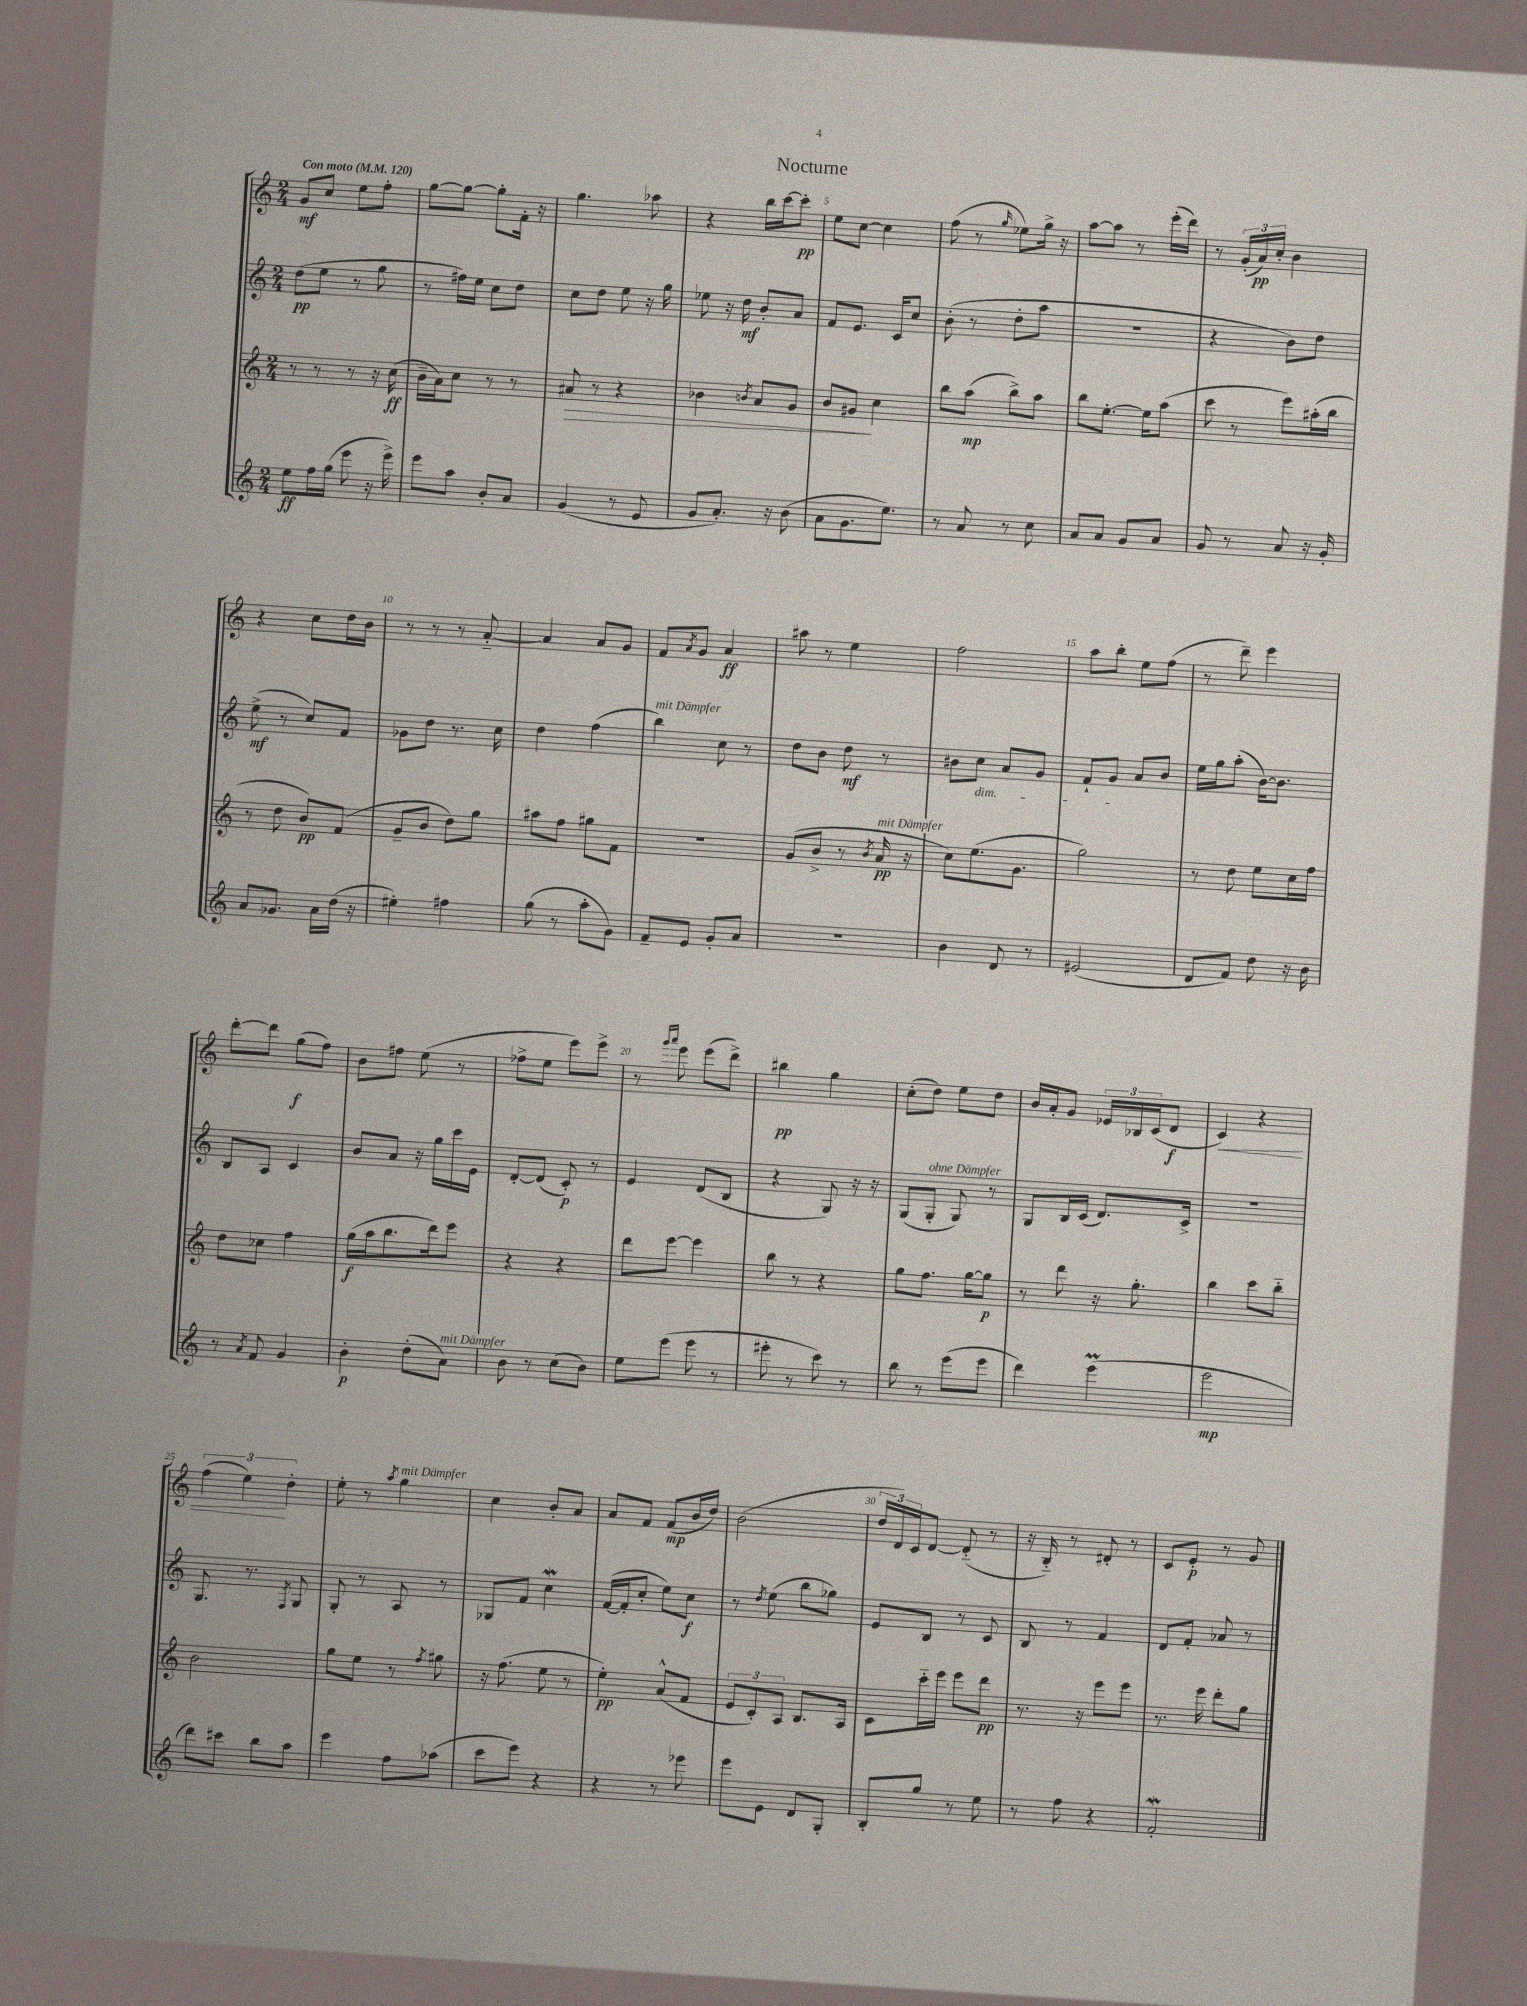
\header { title = "Nocturne" }
<<
\new StaffGroup <<
\new Staff = "s0" {
    \clef treble \key c \major \numericTimeSignature \time 2/4 \tempo "Con moto" 4 = 120
    g'8\mf c''8 e''8 f''8-. |
    g''8~ g''8~ g''8-. f'16-. r16 |
    g''4. aes''8 |
    r4 b''16 c'''16~ c'''8-.\pp |
    e''8 c''8~ c''4 |
    f''8( r8 \grace { g''16 } ees''8) g''16-> r16 |
    a''8~ a''8 r8 e'''16-.( d'''16) |
    r8 \tuplet 3/2 { g'16-.( a'16\pp) c''16-. } b'4 |
    r4 c''8 d''16 b'16 |
    r8 r8 r8 a'8~-_ |
    a'4 a'8 g'8 |
    f'8 \acciaccatura { a'8 } g'8 a'4\ff |
    ais''8 r8 e''4 |
    f''2 |
    a''8 b''8-. e''8 f''8( |
    r8 d'''8--) e'''4 |
    d'''8~-. d'''8 g''8\f( f''8) |
    b'8 fis''8 e''8( r8 |
    fes''8-> e''8 e'''8) e'''8-> |
    r8 \grace { g'''16 a'''16 } e'''8 e'''8( d'''8->) |
    bis''4\pp g''4 |
    c''8-.( d''8) e''8 d''8 |
    b'16 a'16-. g'8 \tuplet 3/2 { ees'16 bes16 c'16( } d'8\f |
    c'4\<) r4 |
    \tuplet 3/2 { f''4( e''4\!) d''4-. } |
    e''8-. r8 \acciaccatura { a''8 } g''4^\markup { \italic "mit Dämpfer" } |
    c''4 b'8-. a'8 |
    a'8 f'8 f'8\mp( b'16 d''16) |
    b'2( |
    \tuplet 3/2 { d''16 d'16) c'16 } d'8~ d'8-_( r8 |
    r16 b16-_) r8 dis'8-. r8 |
    c'8 e'8-.\p r8 g'8 \bar "|." |
}
\new Staff = "s1" {
    \clef treble \key c \major \numericTimeSignature \time 2/4
    d''8\pp( e''8 r8 g''8 |
    r8 fis''16) e''16 c''8 d''8 |
    c''8 d''8 e''8 r16 g''16 |
    ees''8 r16 d''16\mf b'8-. a'8 |
    f'8 e'8. c'16 c''8 |
    b'8-.( r8 d''8-. a''8 |
    R2 |
    r4 b'8) d''8 |
    e''8->\mf( r8 c''8) f'8 |
    ges'8 d''8 r8. c''16 |
    d''4 f''4( |
    b''4^\markup { \italic "mit Dämpfer" }) c''8 r8 |
    d''8 b'8 d''8\mf r8 |
    bis'8 c''8\dim a'8 g'8 |
    f'8-! g'8\! a'8 b'8 |
    e''16 g''16 a''8-.( b'16~) b'8. |
    b8 a8 c'4 |
    b'8 a'8 r16 g''16 c'''16 e'16 |
    d'8~-. d'8( c'8-.\p) r8 |
    e'4 d'8( b8 |
    r4 g8) r16 r16 |
    g8( g8-.^\markup { \italic "ohne Dämpfer" } g8) r8 |
    g8 b16 c'16( d'8.) c'16-> |
    r2 |
    g8. r8. \acciaccatura { f8 } g8 |
    g8-. r8 a8 r8 |
    ges8 f'8 c''4\mordent |
    f'16~( f'16-. c''8-. e''8) c''8\f |
    r8 \acciaccatura { d''8 } e''8( b''8 ges''8) |
    e'8 b8 r8 c'8 |
    b8 r8 f'4 |
    d'8 f'8-. aes'8 r8 \bar "|." |
}
\new Staff = "s2" {
    \clef treble \key c \major \numericTimeSignature \time 2/4
    r8 r8 r8 r16 c''16\ff( |
    b'16-- a'16) c''8 r8 r8 |
    ais'8\> r8 r4 |
    bes'4 \acciaccatura { b'8 } a'8 g'8 |
    b'8 gis'8\! c''4 |
    b''8 a''8\mp( b''8->) a''8 |
    b''8 e''8.~-. e''16 a''8( |
    c'''8 r8 e'''8) ais''16-.( b''16 |
    r8 d''8 b'8\pp) f'8( |
    g'8-- b'8 d''8) g''8 |
    ais''8 f''8 gis''8 f'8 |
    r2 |
    g'8( b'8-> r8 \acciaccatura { b'8 } a'16\pp^\markup { \italic "mit Dämpfer" } r16 |
    c''8) e''8.( g'8. |
    g''2) |
    r8 d''8 e''8 c''16 f''16 |
    d''8 ces''8 f''4 |
    g''16\f( a''16 b''8. d'''16) e'''8 |
    r4 r4 |
    d'''8 e'''8~ e'''4 |
    b''8 r8 r4 |
    g''8 f''8. g''16~ g''8\p |
    r8 d'''8 r16 g''8.-. |
    b''4 c'''8 b''8-_ |
    b'2 |
    g''8 e''8 r8 \acciaccatura { f''8 } gis''8 |
    r16 f''8.( e''8 r8 |
    e''4-.\pp) a'8-^( f'8 |
    \tuplet 3/2 { e'8 c'8-.) a8 } b8. a16 |
    c'8 c'''16-_ e'''16 e'''8 d'''8\pp |
    r8. r16 e'''8 e'''8 |
    r8. e'''16 d'''8-. g''8 \bar "|." |
}
\new Staff = "s3" {
    \clef treble \key c \major \numericTimeSignature \time 2/4
    e''8\ff f''16 g''16( e'''8 r16 e'''16->) |
    e'''8 a''8 b'8-. a'8 |
    g'4( r8 e'8 |
    g'8 a'8.-.) r16 b'8( |
    a'8 g'8. e''8.) |
    r8 a'8 r8 c''8 |
    a'8 a'8 g'8 a'8 |
    g'8 r8 a'8 r16 g'16-. |
    a'8 ges'8. a'16 d''16( r16 |
    eis''4-.) fis''4 |
    g''8( r8 a''8-. g'8) |
    f'8-- e'8 g'8-. a'8 |
    R2 |
    b'4 d'8 r8 |
    eis'2( |
    d'8 f'8) d''8 r16 b'16 |
    r8 \acciaccatura { a'8 } f'8 g'4 |
    b'4-.\p d''8-.( a'8^\markup { \italic "mit Dämpfer" }) |
    b'8 r8 c''8( b'8) |
    e''8 e'''8( e'''8 r8 |
    eis'''8-. r8 c'''8) r8 |
    b''8 r8 e'''8( e'''8 |
    d'''4) e'''4\prall( |
    e'''2\mp |
    d'''8) cis'''8 b''8 a''8 |
    e'''4 f''8 aes''8( |
    c'''8 e'''8) r4 |
    r4 r8 ees'''8 |
    e'''8 e'8 d'8 g8-. |
    b8-. g''8 r8 e''8 |
    r8 f''8 r4 |
    f'2-.\mordent \bar "|." |
}
>>
>>
\layout { \context { \Score \override BarNumber.break-visibility = ##(#f #t #t) barNumberVisibility = #(every-nth-bar-number-visible 5) } }
